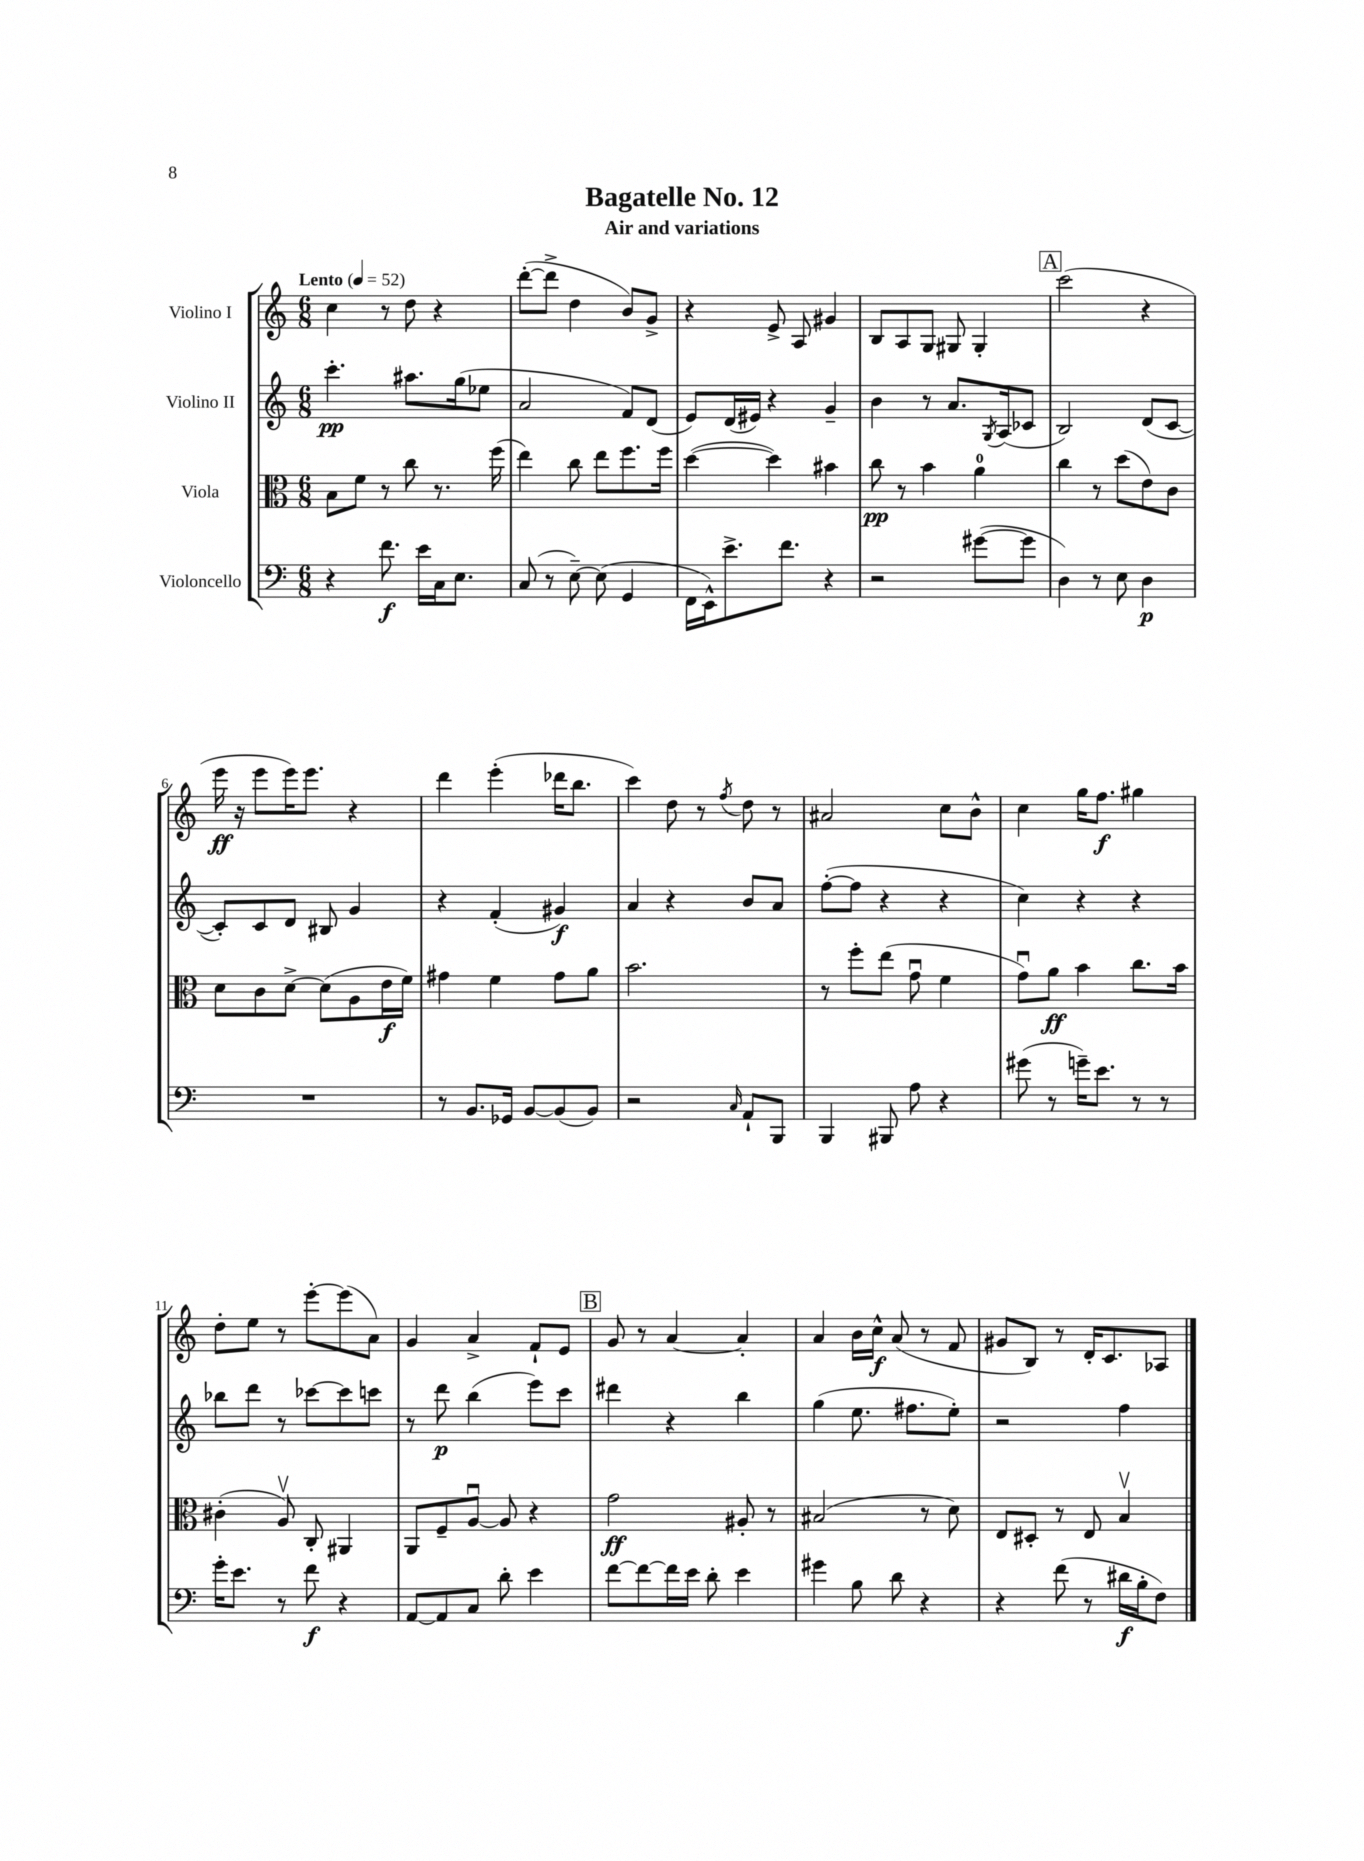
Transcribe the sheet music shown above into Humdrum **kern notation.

**kern	**kern	**kern	**kern
*staff4	*staff3	*staff2	*staff1
*clefF4	*clefC3	*clefG2	*clefG2
*k[]	*k[]	*k[]	*k[]
*M6/8	*M6/8	*M6/8	*M6/8
*MM52	*MM52	*MM52	*MM52
4r	8B	4.ccc'	4cc
.	8f	.	.
8.f	8r	.	8r
.	8cc	8.aa#	8dd
16e	.	.	.
16C	8.r	.	4r
8.E	.	(16gg	.
.	.	8ee-	.
.	(16ff	.	.
=	=	=	=
(8C	4ee)	2a	([8ddd'
8r	.	.	8ddd^]
[8E~)	8cc	.	4dd
(8E]	8ee	.	.
4GG	8.ff	8f)	8b)
.	.	(8d	8g^
.	16ff	.	.
=	=	=	=
16FF	([4dd	8e)	4r
16EE^^)	.	.	.
8.e^	.	(16d	.
.	.	16e#)	.
.	4dd])	4r	8e^
8.f	.	.	.
.	.	.	8A
4r	4b#	4g~	4g#
=	=	=	=
2r	8cc	4b	8B
.	8r	.	8A
.	4b	8r	8G
.	.	8.a	8G#
([8g#	4a	.	4G#'
.	.	8qG	.
.	.	(16A	.
8g#]	.	8c-	.
=	=	=	=
4D)	4cc	2B)	(2ccc
8r	8r	.	.
8E	(8dd	.	.
4D	8e)	(8d	4r
.	8c	[8c	.
=	=	=	=
2.r	8d	8c'])	16eee
.	.	.	16r
.	8c	8c	8eee
.	[8d^	8d	16eee)
.	.	.	8.eee
.	(8d]	8B#	.
.	8A	4g	4r
.	16e	.	.
.	16f)	.	.
=	=	=	=
8r	4g#	4r	4ddd
8.BB	.	.	.
.	4f	(4f'	(4eee'
16GG-	.	.	.
[8BB	.	.	.
(8BB]	8g#	4g#)	16ddd-
.	.	.	8.bb
8BB)	8a	.	.
=	=	=	=
2r	2.b	4a	4ccc)
.	.	4r	8dd
.	.	.	8r
16qqC	.	.	8qff
8AA`	.	8b	8dd
8BBB	.	8a	8r
=	=	=	=
4BBB	8r	([8ff'	2a#
.	8ff'	8ff]	.
8BBB#	(8ee	4r	.
8A	8gu	.	.
4r	4f	4r	8cc
.	.	.	8b^^
=	=	=	=
(8g#	8gu)	4cc)	4cc
8r	8a	.	.
16g~)	4b	4r	16gg
8.e	.	.	8.ff
8r	8.cc	4r	4gg#
8r	.	.	.
.	16b	.	.
=	=	=	=
16g'	(4c#'	8bb-	8dd'
8.e	.	.	.
.	.	8ddd	8ee
8r	8Av)	8r	8r
8f	8C'	[8ccc-	[8eee'
4r	4AA#	8ccc-]	(8eee]
.	.	8ccc	8a)
=	=	=	=
[8AA	8AA	8r	4g
8AA]	8F~	8ddd	.
8C	[8Au	(4bb	4a^
8d'	8A]	.	.
4e	4r	8eee)	8f`
.	.	8ccc	8e
=	=	=	=
[8f	2g	4ddd#	8g
8f_	.	.	8r
16f]	.	4r	[4a
16e	.	.	.
8d'	.	.	.
4e	8A#'	4bb	4a']
.	8r	.	.
=	=	=	=
4g#	(2B#	(4gg	4a
8B	.	8.ee	16b
.	.	.	16cc^^
8d	.	.	(8a
.	.	8.ff#	.
4r	8r	.	8r
.	8d)	8ee')	8f
=	=	=	=
4r	8E	2r	8g#
.	8D#'	.	8B)
(8f	8r	.	8r
8r	8E	.	16d'
.	.	.	8.c
16d#	4Bv	4ff	.
16B'	.	.	.
8F)	.	.	8A-
==	==	==	==
*-	*-	*-	*-
